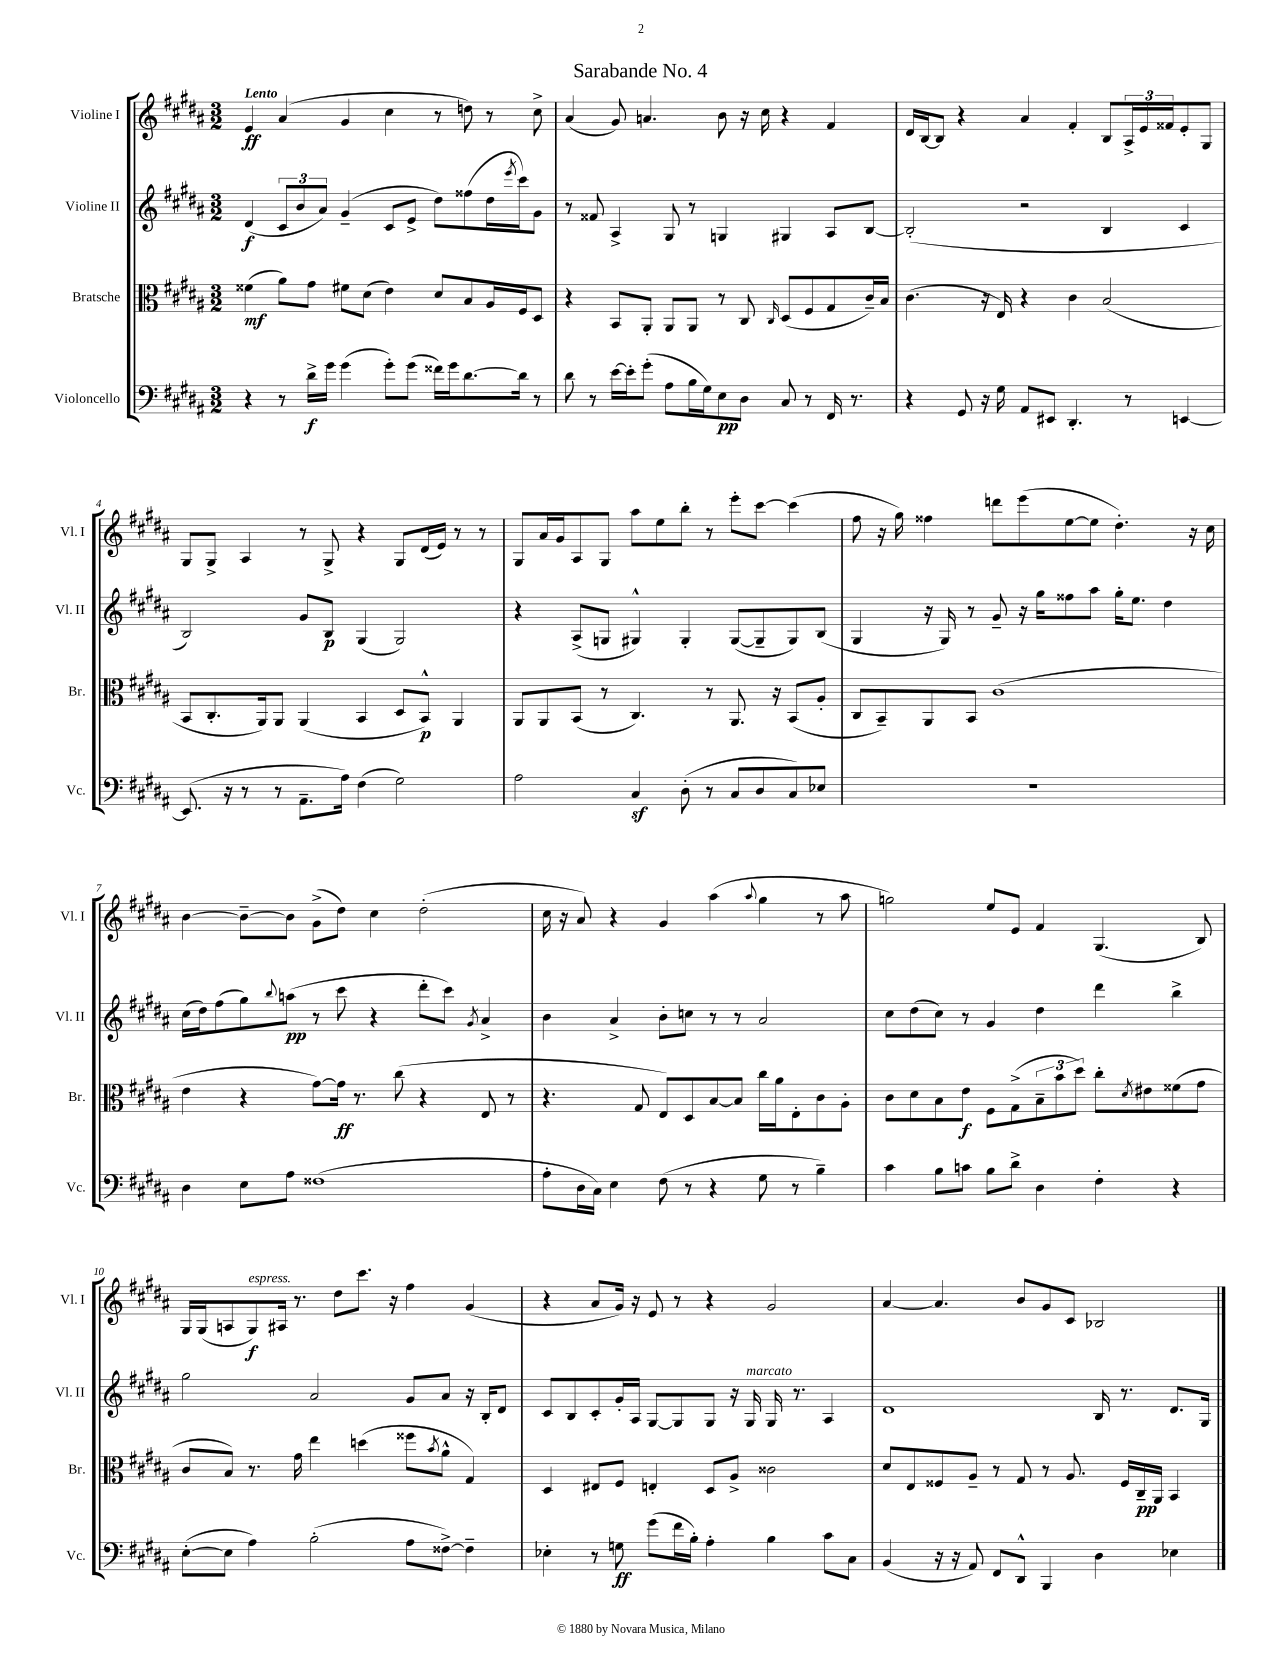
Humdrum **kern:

**kern	**kern	**kern	**kern
*staff4	*staff3	*staff2	*staff1
*clefF4	*clefC3	*clefG2	*clefG2
*k[f#c#g#d#a#]	*k[f#c#g#d#a#]	*k[f#c#g#d#a#]	*k[f#c#g#d#a#]
*M3/2	*M3/2	*M3/2	*M3/2
4r	(4f##\	(4d#/	4e/
8r	8a#\L)	12c#/L	(4a#/
.	.	12b/	.
16d#^\LL	8g#\J	.	.
.	.	12a#/J)	.
16g#\JJ	.	.	.
(4g#\	8f#\L	(4g#~/	4g#/
.	(8d#\J	.	.
8g#'\L)	4e\)	8c#/L	4cc#\
(8g#\J	.	8e^/J	.
16f##\LL)	8d#/L	8dd#\L)	8r
16g#\J	.	.	.
[8.d#\	8B/	(8ff##\	8dd\)
.	16A#/L	16dd#\L	8r
.	.	8qeee/	.
16d#\]Jk	16F#/J	16ccc#\J)	.
8r	8D#/J	8g#\J	8cc#^\
=	=	=	=
8d#\	4r	8r	(4a#/
8r	.	8f##/	.
[16e\LL	8BB/L	4A#^/	8g#/)
16e'\]J	.	.	.
(8g#'\J	8AA#'/J	.	4.a/
8A#\L	8AA#/L	8G#/	.
16B\L	8AA#/J	8r	.
16G#\J)	.	.	.
8E\	8r	4G/	8b\
8D#\J	8C#/	.	16r
.	.	.	16cc#\
.	16qqC#/	.	.
8C#/	(8D#/L	4G#/	4r
8r	8F#/	.	.
16FF#/	8G#/	8A#/L	4f#/
8.r	.	.	.
.	16c#~/L)	[8B/J	.
.	16B/JJ	.	.
=	=	=	=
4r	(4.c#\	(2B'/]	16d#/LL
.	.	.	[16B/J
.	.	.	8B/]J
8GG#/	.	.	4r
16r	16r	.	.
16G#\	16E/)	.	.
8AA#/L	4r	2r	4a#/
8EE#/J	.	.	.
4.DD#'/	4c#\	.	4f#'/
.	(2B/	4B/	8B/L
8r	.	.	24A#^/L
.	.	.	24e/
.	.	.	24f##/J
[4EE/	.	4c#/	8e'/
.	.	.	8G#/J
=	=	=	=
(8.EE/]	8BB/L	2B/)	8G#/L
.	8.C#'/	.	8G#^/J
16r	.	.	.
8r	.	.	4A#/
.	16AA#/k)	.	.
8r	8AA#/J	.	.
8.AA#~\L	(4AA#/	8g#/L	8r
.	.	8B/J	8G#^/
16A#\Jk)	.	.	.
(4F#\	4BB/	(4G#/	4r
2G#\)	8D#/L	2G#/)	8G#/L
.	8BB^^/J)	.	(16d#/L
.	.	.	16e/JJ)
.	4AA#/	.	8r
.	.	.	8r
=	=	=	=
2A#\	8AA#/L	4r	8G#/L
.	8AA#/	.	16a#/L
.	.	.	16g#/J
.	(8BB/J	(8A#^/L	8A#/
.	8r	8G/J	8G#/J
4C#/	4.C#/)	4G#^^/)	8aa#\L
.	.	.	8ee\
(8D#'\	.	4G#'/	8bb'\J
8r	8r	.	8r
8C#/L	8.AA#/	([8G#/L	8eee'\L
8D#/	.	8G#~/]	[8ccc#\J
.	16r	.	.
8C#/)	(8BB/L	8G#/)	(4ccc#\]
8E-/J	8A#'/J	(8B/J	.
=	=	=	=
1.r	8C#/L	4G#/	8ff#\
.	8BB~/)	.	16r
.	.	.	16gg#\)
.	8AA#/	16r	4ff##\
.	.	16G#/)	.
.	8BB/J	8r	.
.	(1c#	8g#~/	8ddd\L
.	.	16r	(8eee\
.	.	16gg#\LK	.
.	.	8ff##\	[8ee\
.	.	8aa#\J	8ee\]J
.	.	16gg#'\LK	4.dd#'\)
.	.	8.ee\J	.
.	.	4dd#\	.
.	.	.	16r
.	.	.	16cc#\
=	=	=	=
4D#\	4e\	(16cc#\LL	[4b\
.	.	16dd#\J)	.
.	.	(8ff#\	.
8E\L	4r	8gg#\)	8b~\_L
.	.	8qqbb/	.
8A#\J	.	(8aa\J	8b\]J
(1F##	[8g#\L)	8r	(8g#^\L
.	16g#\]Jk	8ccc#\	8dd#\J)
.	8.r	.	.
.	.	4r	4cc#\
.	(8cc#\	.	.
.	4r	8ddd#'\L	(2dd#'\
.	.	8ccc#\J)	.
.	.	8qg#/	.
.	8E/	4a#^/	.
.	8r	.	.
=	=	=	=
8A#'\L	4.r	4b\	16cc#\
.	.	.	16r
16D#\L	.	.	8a#/)
16C#\JJ)	.	.	.
4E\	.	4a#^/	4r
.	8G#/	.	.
(8F#\	8E/L)	8b'\L	4g#/
8r	8D#/	8cc\J	.
4r	[8B/	8r	(4aa#\
.	8B/]J	8r	.
.	.	.	8qqaa#/
8G#\	16cc#\LL	2a#/	4gg#\
.	16a#\J	.	.
8r	8E'\	.	.
4B~\)	8c#\	.	8r
.	8A#'\J	.	8aa#\
=	=	=	=
4c#\	8c#\L	8cc#\L	2gg\)
.	8d#\	(8dd#\	.
8B\L	8B\	8cc#\J)	.
8c\J	8e\J	8r	.
8B\L	8F#\L	4g#/	8ee/L
8d#^\J	(8G#^\	.	8e/J
4D#\	12B~\	4dd#\	4f#/
.	12b\	.	.
.	12dd#\J)	.	.
4F#'\	8cc#'\L	4ddd#\	(4.G#/
.	8qd#/	.	.
.	8e#\	.	.
4r	(8f##\	4bb^\	.
.	8g#\J	.	8B/)
=	=	=	=
([8E'\L	8c#/L	2gg#\	16G#/LL
.	.	.	(16G#/J
8E\]J	8B/J)	.	8A/
4A#\)	8.r	.	8G#/)
.	.	.	16A#/Jk
.	16g#\	.	8.r
(2B'\	4ee\	2a#/	.
.	.	.	8dd#\L
.	(4dd\	.	8.ccc#\J
.	.	.	16r
8A#\L	8ff##\L	8g#/L	4ff#\
.	8qb/	.	.
[8F##^\J)	8a#^^\J	8a#/J	.
4F##~\]	4G#/)	16r	(4g#/
.	.	16B'/LK	.
.	.	8d#/J	.
=	=	=	=
4E-'\	4D#/	8c#/L	4r
.	.	8B/	.
8r	8E#/L	8c#'/	8a#/L
8G\	8F#/J	16g#'/L	16g#/Jk)
.	.	16A#/JJ	16r
(8g#\L	4E'/	[8G#/L	8e/
16f#\L	.	8G#/]	8r
16B'\JJ)	.	.	.
4A#'\	8D#/L	8G#/J	4r
.	8A#^/J	16r	.
.	.	16G#/	.
4B\	2c##\	16G#/	2g#/
.	.	8.r	.
8c#\L	.	4A#/	.
8C#\J	.	.	.
=	=	=	=
(4BB/	8d#/L	1d#	[4a#/
.	8E/	.	.
16r	8F##/	.	4.a#/]
16r	.	.	.
8AA#/)	8A#~/J	.	.
8FF#/L	8r	.	.
8DD#^^/J	8G#/	.	8b/L
4BBB/	8r	.	8g#/
.	8.A#/	.	8c#/J
4D#\	.	16B/	2B-/
.	16F##/LL	8.r	.
.	16C#~/	.	.
.	16AA#/JJ	.	.
4E-\	4BB/	8.d#/L	.
.	.	16G#/Jk	.
==	==	==	==
*-	*-	*-	*-
